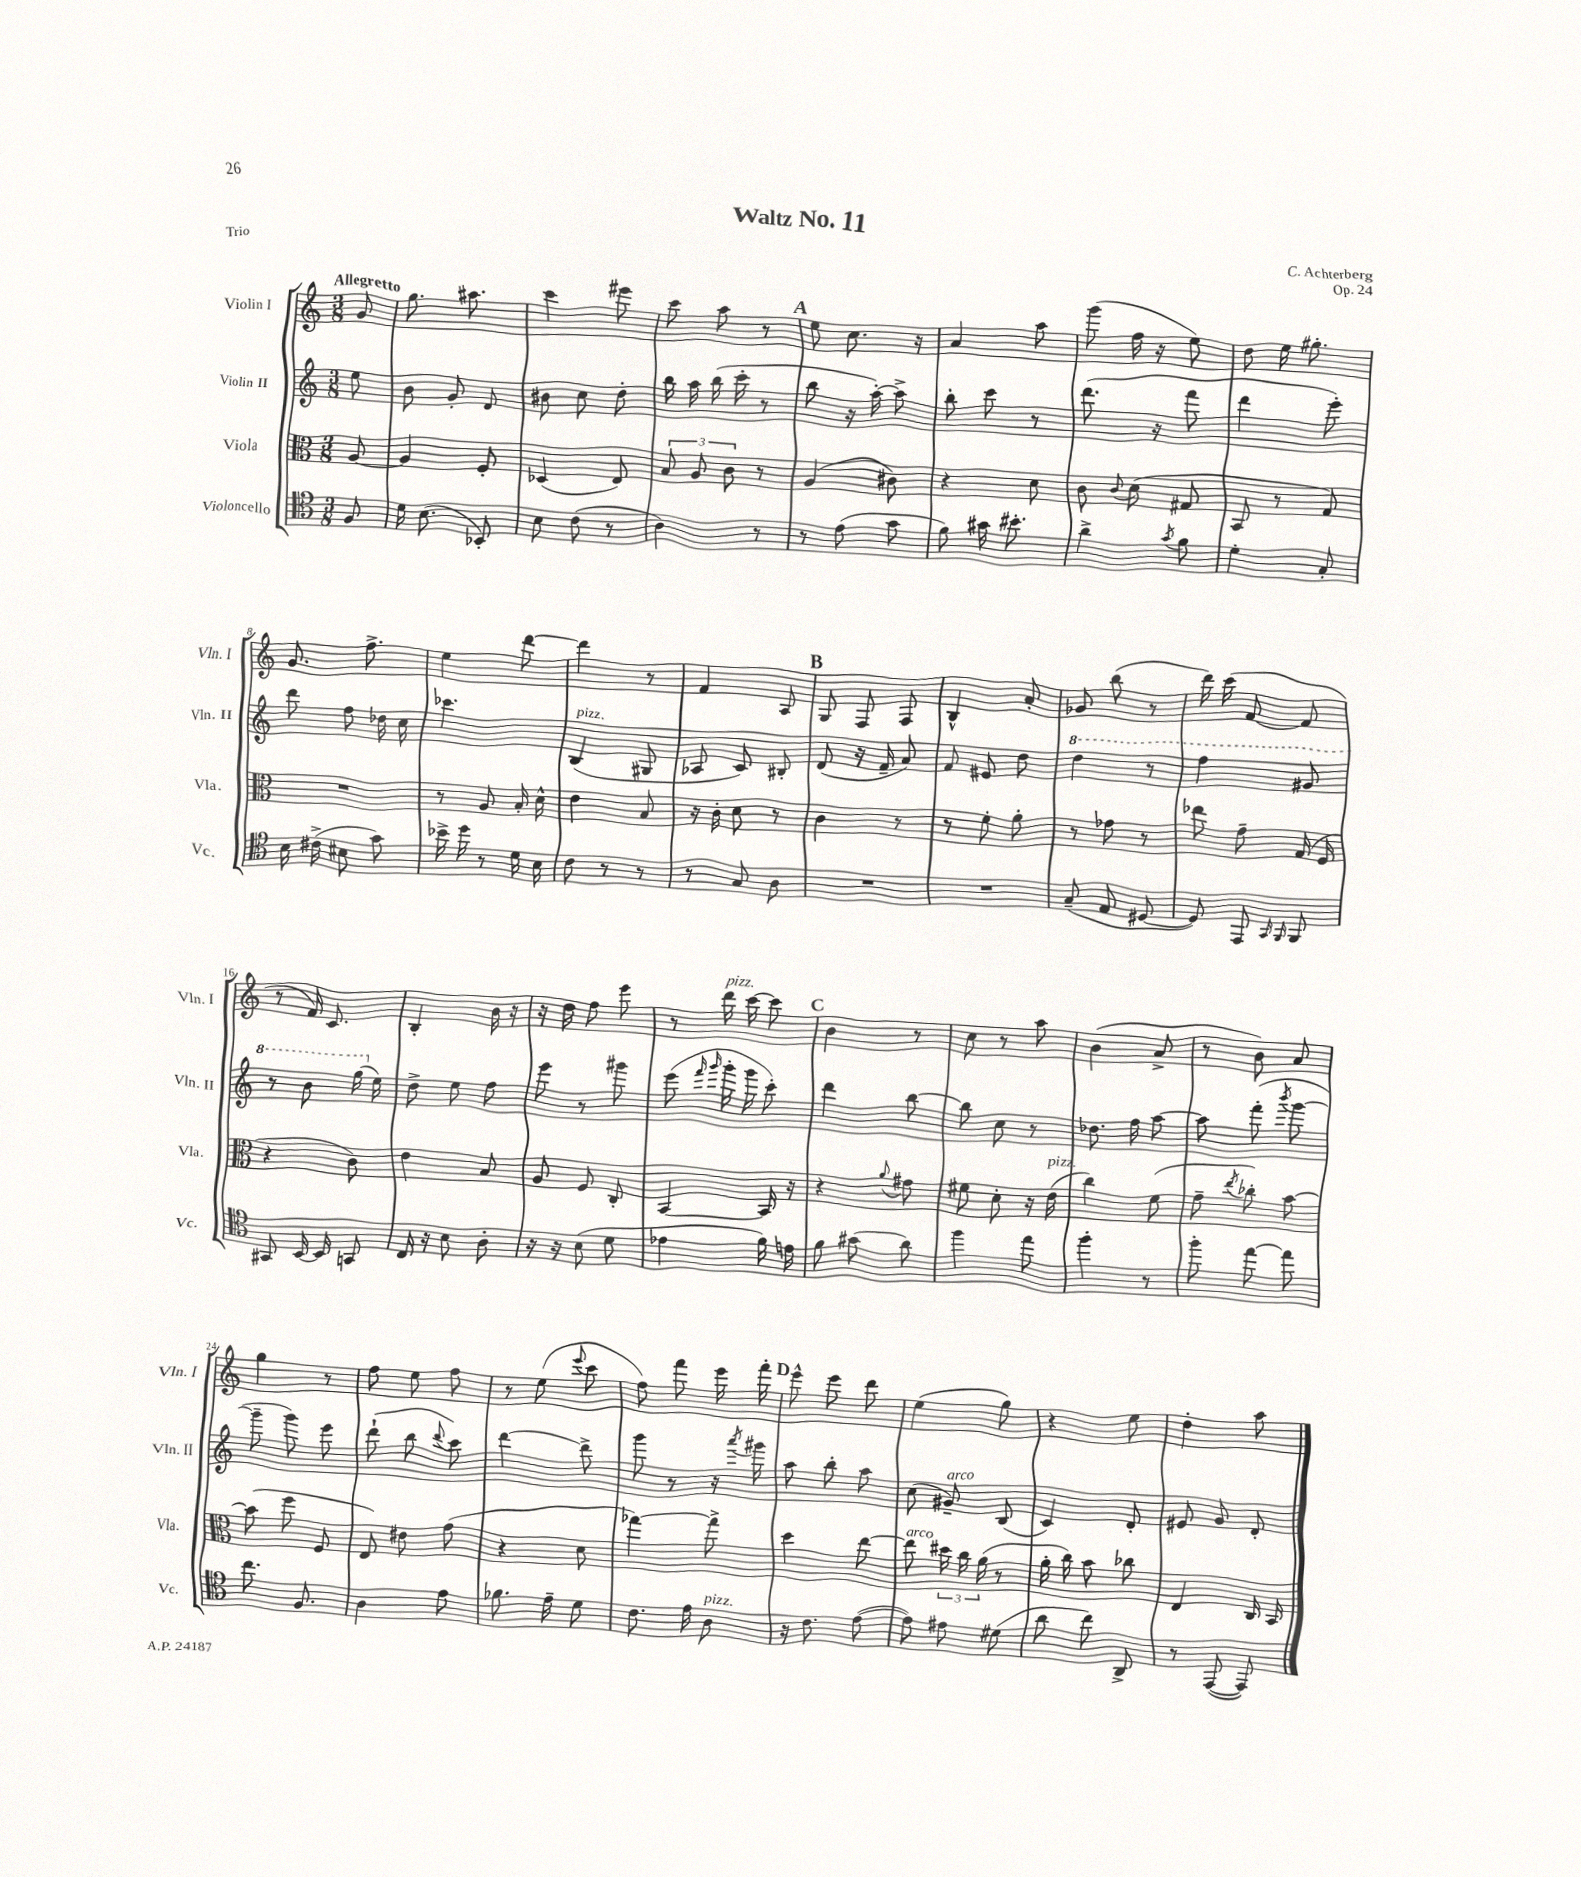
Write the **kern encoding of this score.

**kern	**kern	**kern	**kern
*staff4	*staff3	*staff2	*staff1
*clefC4	*clefC3	*clefG2	*clefG2
*k[]	*k[]	*k[]	*k[]
*M3/8	*M3/8	*M3/8	*M3/8
8F	[8A	8ee	8g
=	=	=	=
16d	4A]	8b	8.gg
(8.B	.	.	.
.	.	8g'	.
.	.	.	8.aa#
8BB-')	8F'	8d	.
=	=	=	=
8B	(4D-	8b#	4ccc
(8c	.	8cc	.
8r	8E)	8dd'	8eee#
=	=	=	=
4A)	12B	16bb	8ccc
.	.	16aa	.
.	12A	.	.
.	.	(16bb	8aa
.	12c	.	.
.	.	16ccc'	.
8r	8r	8r	8r
=	=	=	=
8r	(4A	8bb	8ee
(8e	.	16r	8.cc
.	.	[16aa')	.
8g	8c#)	8aa^]	.
.	.	.	16r
=	=	=	=
8f)	4r	8bb'	4a
16g#	.	8ccc	.
8.b#'	.	.	.
.	8d	8r	8aa
=	=	=	=
4a^	8c	(8.ddd	(8ggg
.	8qqc	.	.
.	(8d	.	16ff
.	.	16r	16r
8qg	.	.	.
8f	8G#	8fff	8ee)
=	=	=	=
4d'	8BB	4ddd	8dd
.	8r	.	16ee
.	.	.	8.gg#'
8G'	8G)	8eee')	.
=	=	=	=
16B	4.r	8ddd	8.g
(16c#^	.	.	.
8B#	.	8ff	.
.	.	.	8.ff^
8g)	.	16dd-	.
.	.	16cc	.
=	=	=	=
16b-^	8r	4.ccc-	4ee
16dd	.	.	.
8r	8A	.	.
16d	16B'	.	[8ddd
16B	16d^^	.	.
=	=	=	=
8c	4e	(4B	4ddd]
8r	.	.	.
8r	8B	8G#	8r
=	=	=	=
8r	16r	8A-	4f
.	16c'	.	.
8G	8d	8c)	.
8A	8r	8B#'	8A
=	=	=	=
4.r	4c	(8d	8G
.	.	16r	8F
.	.	16f~	.
.	8r	8a)	8F
=	=	=	=
4.r	8r	8f	4B^^
.	8f'	8e#	.
.	8a'	8dd	8a'
=	=	=	=
(8G~	8r	4ddd	8g-
8E	8g-	.	(8bb
[8D#	8r	8r	8r
=	=	=	=
8D#])	8ee-	4fff	16ddd)
.	.	.	(16ccc
8EE	8g~	.	[8f
16qqGG	.	.	.
16qqFF	.	.	.
8FF	(16G	8gg#	8f]
.	16F	.	.
=	=	=	=
8GG#	4r	8r	8r
[16BB	.	8bb	16f)
16BB]	.	.	8.c
8GG	8c)	(16ggg	.
.	.	16ee)	.
=	=	=	=
16C	4e	8dd^	4B'
16r	.	.	.
8B	.	8ee	.
8A'	8B	8ff	16b
.	.	.	16r
=	=	=	=
16r	8A	8eee	16r
16r	.	.	16dd
(8B	8F	8r	8ff
8d	8C'	8ggg#	8eee
=	=	=	=
4e-	[4BB	(8eee	8r
.	.	16qqfff	.
.	.	16qqggg	.
.	.	16ggg'	16ddd
.	.	16ggg	[16ccc
16f)	16BB]	8ccc')	8ccc]
16e	16r	.	.
=	=	=	=
8f	4r	4ddd	4b
(8g#	.	.	.
.	8qqa	.	.
8a)	8g#	[8bb	8r
=	=	=	=
4ff	8f#	8bb]	8cc
.	8d'	8cc	8r
8ee	16r	8r	8aa
.	(16e	.	.
=	=	=	=
4ff'	4cc)	8.dd-	(4b
.	.	16ff	.
8r	(8f	[8aa	8a^
=	=	=	=
8ff'	8g~	8aa]	8r
.	8qee	.	.
[8ee	8cc-')	(8fff'	8b)
.	.	8qbbb	.
8ee]	[8b	[8ggg	8a
=	=	=	=
8.cc	(8b]	8ggg~]	4gg
.	8ff	8ggg)	.
8.F	.	.	.
.	8F	8eee	8r
=	=	=	=
4A	8E)	(8ddd`	8ff
.	8e#	8bb	8ee
.	.	8qqddd	.
8e	(8g	8ccc)	8ff
=	=	=	=
8.f-	4r	[4ddd	8r
.	.	.	(8ee
16e~	.	.	.
.	.	.	8qqeee
8d	8d	8ddd^]	8ccc
=	=	=	=
8.c	[4gg-)	8ggg	8ff)
.	.	8r	8fff
16e	.	.	.
8A	8gg-^]	16r	16eee
.	.	8qaaa	.
.	.	16ggg#	16fff'
=	=	=	=
16r	4dd	8aa	8eee^^
8.c	.	.	.
.	.	8bb'	8eee
([8e	[8ee	8aa	8ddd
=	=	=	=
8e])	8ee]	(8cc	(4ee
8e#	24dd#	8g#~)	.
.	24cc	.	.
.	(24a	.	.
(8d#	8r	(8B	8gg)
=	=	=	=
8a	16a'	4c)	4r
.	16cc)	.	.
8cc)	8b	.	.
8AA^	8cc-	8d'	8ee
=	=	=	=
8r	4E	8e#	4dd'
([8EE	.	8g	.
8EE])	16C	8d'	8aa
.	16BB	.	.
==	==	==	==
*-	*-	*-	*-
